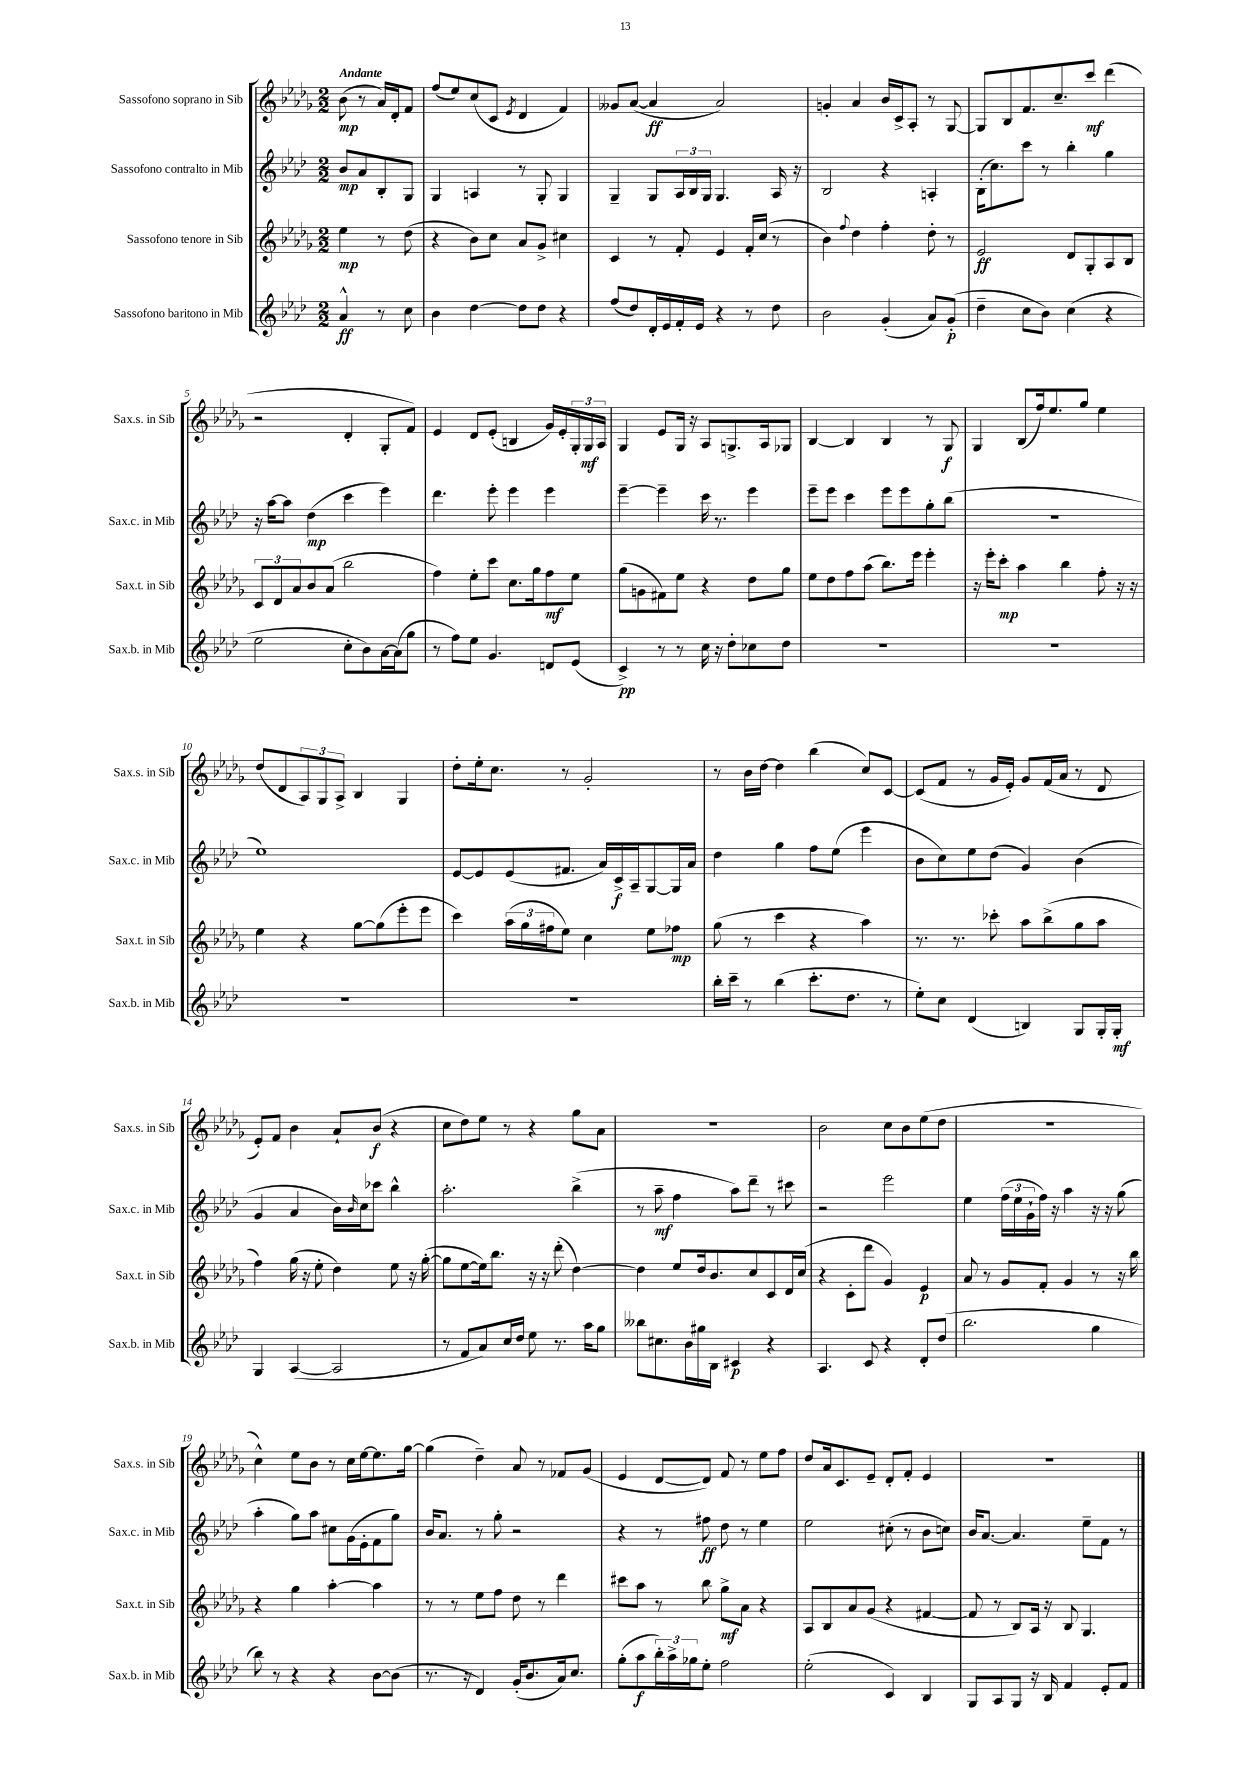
<<
\new StaffGroup <<
\new Staff = "s0" \with { instrumentName = "Sassofono soprano in Sib" shortInstrumentName = "Sax.s. in Sib" } {
    \clef treble \key des \major \numericTimeSignature \time 2/2 \partial 2 \tempo "Andante"
    bes'8\mp( r8 aes'16) des'16-. f'8 |
    f''8( ees''8) c''8( c'8 \acciaccatura { ees'8 } des'4 f'4) |
    geses'8 aes'8~( aes'4\ff aes'2) |
    g'4-. aes'4 bes'16 c'16-> aes8-. r8 ges8~ |
    ges8 bes8 f'8. c''8.-- c'''8\mf des'''4( |
    r2 des'4-. ges8-. f'8) |
    ees'4 des'8 ees'8-.( b4 ges'16) ees'16-. \tuplet 3/2 { ges16-. ges16\mf aes16 } |
    ges4 ees'8 ges16 r16 aes8 g8.-> aes16 ges8 |
    bes4~ bes4 bes4 r8 ges8\f |
    ges4 bes8( f''16) ees''8. ges''8 ees''4 |
    des''8( des'8 \tuplet 3/2 { aes8) ges8 aes8-> } bes4 ges4 |
    des''8-. ees''16-. c''8. r8 ges'2-. |
    r8 bes'16 des''16~ des''4 bes''4( c''8) c'8~ |
    c'8( f'8 r8 ges'16 ees'16-.) ges'8 f'16( aes'16 r8 des'8 |
    ees'8-.) f'8 bes'4 aes'8-! bes'8\f( r4 |
    c''8 des''8) ees''8 r8 r4 ges''8 aes'8 |
    R1 |
    bes'2 c''8 bes'8 ees''8( des''8 |
    R1 |
    c''4-^) ees''8 bes'8 r8 c''16 ees''16~ ees''8. ges''16~ |
    ges''4( des''4--) aes'8 r8 fes'8 ges'8( |
    ees'4 des'8~ des'8) f'8 r8 ees''8 f''8 |
    des''8 aes'16 c'8. ees'8-- des'8-. f'8-. ees'4 |
    R1 \bar "|." |
}
\new Staff = "s1" \with { instrumentName = "Sassofono contralto in Mib" shortInstrumentName = "Sax.c. in Mib" } {
    \clef treble \key aes \major \numericTimeSignature \time 2/2 \partial 2
    bes'8\mp aes'8 bes8-. g8 |
    g4 a4 r8 g8-. g4 |
    g4-- g8 \tuplet 3/2 { aes16 bes16 g16 } g4. aes16 r16 |
    bes2 r4 a4-. |
    bes16-.( c''8.) c'''8 r8 bes''4-. g''4 |
    r16 aes''16~ aes''8 des''4\mp( c'''4 ees'''4) |
    des'''4. ees'''8-. ees'''4 ees'''4 |
    ees'''4~-- ees'''4-- c'''16 r8. ees'''4 |
    ees'''8-- ees'''8 c'''4 ees'''8 ees'''8 g''8-. bes''8( |
    R1 |
    ees''1) |
    ees'8~ ees'8 ees'8( fis'8. aes'16) c'16->\f aes16-- g8~ g16 aes'16 |
    des''4 g''4 f''8 ees''8( ees'''4 |
    bes'8 c''8) ees''8 des''8( g'4) bes'4( |
    g'4 aes'4 bes'16) \grace { bes'16 } c''16 ces'''8 bes''4-^ |
    aes''2.-. bes''4->( |
    r8 aes''8--\mf f''4 aes''8) des'''8-- r8 cis'''8 |
    r2 ees'''2 |
    ees''4 \tuplet 3/2 { f''16( ees''16 g'16-! } f''16) r16 aes''4 r16 r16 g''8( |
    aes''4-. g''8) aes''8 cis''8 g'16( ees'16-. f'8 g''8) |
    bes'16 aes'8. r8 g''8-. r2 |
    r4 r8 fis''8\ff des''8 r8 ees''4 |
    ees''2 cis''8-.( r8 bes'8 c''8) |
    bes'16 aes'8.~ aes'4. ees''8-- f'8 r8 \bar "|." |
}
\new Staff = "s2" \with { instrumentName = "Sassofono tenore in Sib" shortInstrumentName = "Sax.t. in Sib" } {
    \clef treble \key des \major \numericTimeSignature \time 2/2 \partial 2
    ees''4\mp r8 des''8( |
    r4 bes'8) c''8 aes'8 ges'8-> cis''4 |
    c'4 r8 f'8-. ees'4 f'16-. c''16( r8 |
    bes'4) \appoggiatura { f''8 } des''4 f''4-. des''8-. r8 |
    ees'2\ff des'8 ges8-. aes8 bes8 |
    \tuplet 3/2 { c'8 des'8 aes'8 } bes'8 aes'8( bes''2 |
    f''4) ees''8-. c'''8 c''8. ges''16 f''8\mf ees''8 |
    ges''8( g'8 fis'8) ees''8 r4 des''8 ges''8 |
    ees''8 des''8 f''8 aes''8( bes''8.) ees'''16 ees'''4-. |
    r16 ees'''16-. c'''8-.\mp aes''4 bes''4 f''8-. r16 r16 |
    ees''4 r4 ges''8~ ges''8( ees'''8-. ees'''8 |
    c'''4) \tuplet 3/2 { aes''16( ges''16 fis''16 } ees''8) c''4 ees''8 fes''8\mp |
    ges''8( r8 c'''4 r4 aes''4) |
    r8. r8. ces'''8-. aes''8 bes''8->( ges''8 aes''8 |
    f''4) ges''16( r16 ees''8-. des''4) ees''8 r16 ges''16~-.( |
    ges''8 ees''8~ ees''16) bes''8. r16 r16 des'''8-.( des''4~) |
    des''4 ees''8 des''16 bes'8. c''8 c'8 des'16 c''16( |
    r4 c'8-. des'''8 ges'4) ees'4\p |
    aes'8 r8 ges'8 f'8-. ges'4 r8 r16 bes''16 |
    r4 ges''4 aes''4~-. aes''4 |
    r8 r8 ees''8 f''8 des''8 r8 des'''4 |
    cis'''8 aes''8 r8 bes''8 ges''8->\mf aes'8 r4 |
    aes8 bes8 aes'8 ges'8( r4 fis'4~ |
    fis'8 r8 bes8) aes16 r16 bes8 ges4. \bar "|." |
}
\new Staff = "s3" \with { instrumentName = "Sassofono baritono in Mib" shortInstrumentName = "Sax.b. in Mib" } {
    \clef treble \key aes \major \numericTimeSignature \time 2/2 \partial 2
    aes'4-^\ff r8 c''8 |
    bes'4 des''4~ des''8 des''8 r4 |
    f''8( des''8) des'16-. ees'16 f'16-. ees'16 r4 r8 des''8 |
    bes'2 g'4-.( aes'8) g'8-.\p( |
    des''4-- c''8 bes'8) c''4( r4 |
    ees''2 c''8-. bes'8) aes'16~ aes'16( g''8 |
    r8 f''8) ees''8 g'4. d'8 ees'8( |
    c'4->\pp) r8 r8 c''16 r16 des''8-. ces''8 des''8 |
    R1 |
    R1 |
    R1 |
    R1 |
    bes''16-. c'''16-- r8 bes''4( c'''8.-. des''8. r8 |
    ees''8-.) c''8 des'4( b4) g8 g16-. g16-.\mf |
    g4 aes4~( aes2 |
    r8 f'8 aes'8) c''16 des''16 ees''8 r8. aes''16 g''8 |
    beses''8 cis''8. bes'16 gis''16 bes16 cis'4\p r4 |
    aes4. c'8 r4 des'8-. des''8( |
    bes''2. g''4 |
    bes''8) r8 r4 r4 bes'8~ bes'8( |
    r8. r16 des'4) g'16-.( bes'8. aes'16) c''8. |
    g''8-.( aes''8\f \tuplet 3/2 { bes''16-.) aes''16-> ges''16 } ees''8-. f''2 |
    ees''2-.( c'4) bes4 |
    g8 aes8 g8 r16 bes16 f'4 ees'8-. f'8 \bar "|." |
}
>>
>>
